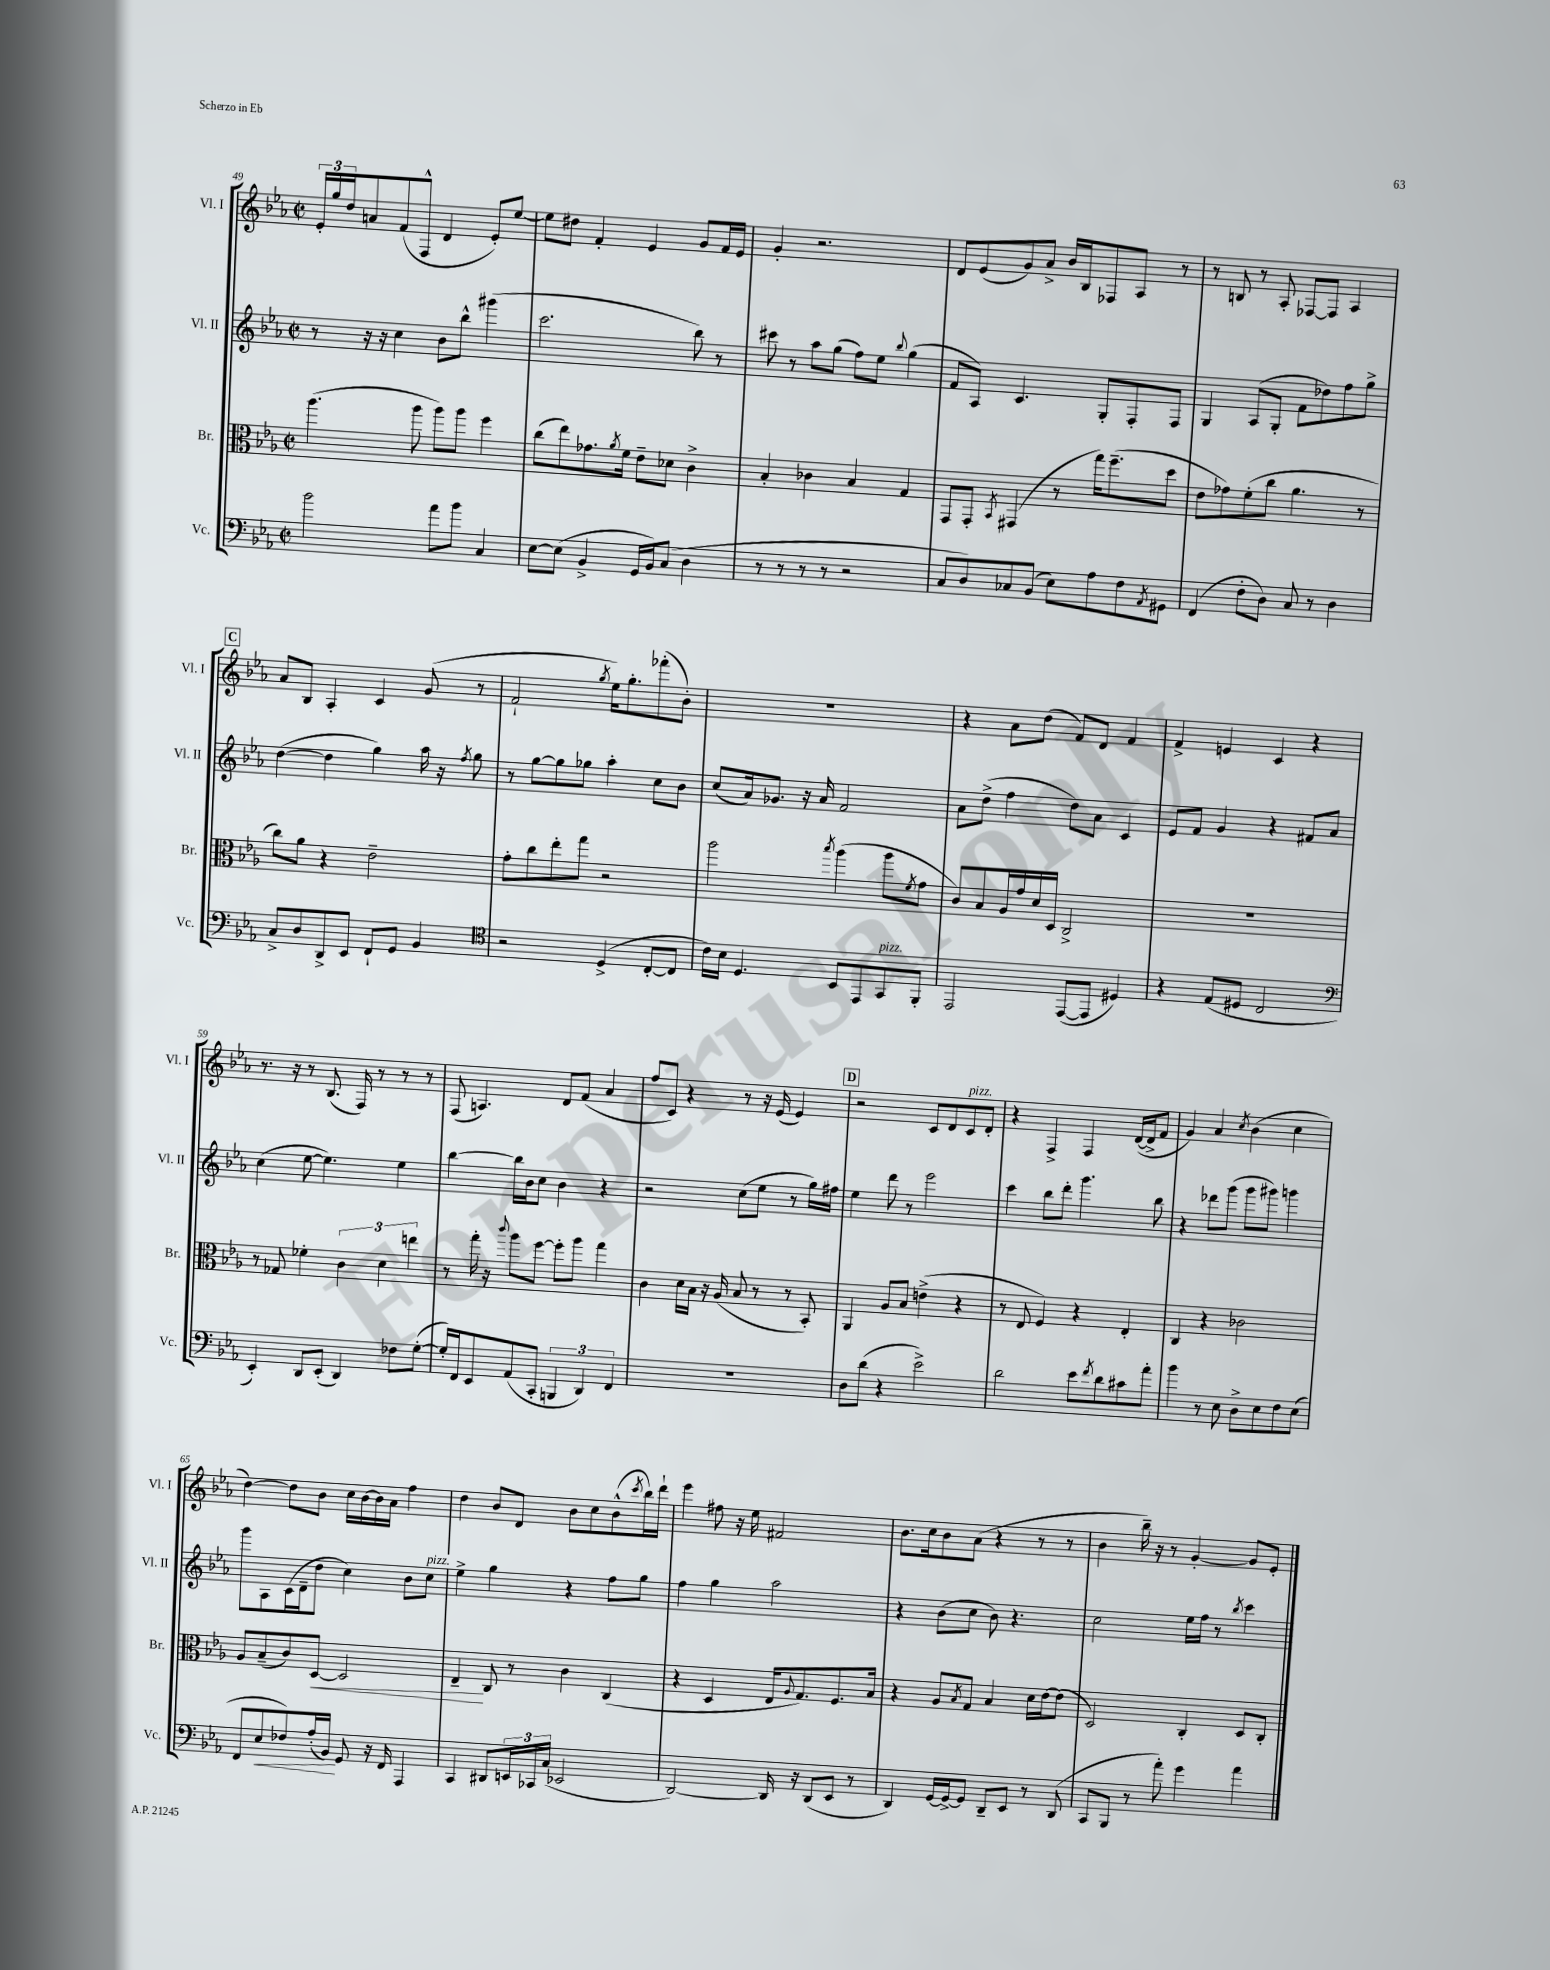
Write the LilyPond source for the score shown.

<<
\new StaffGroup <<
\new Staff = "s0" \with { instrumentName = "Vl. I" shortInstrumentName = "Vl. I" } {
    \clef treble \key ees \major \defaultTimeSignature \time 2/2
    \tuplet 3/2 { ees'16-. g''16 d''16 } a'8 f'8( f8-^ d'4 ees'8-.) ees''8~ |
    ees''8 dis''8 f'4-. ees'4 g'8 f'16 ees'16 |
    g'4-. r2. |
    d'8 ees'8( g'8) aes'8-> bes'16 bes16 fes8 aes8 r8 |
    r8 b8 r8 aes8-. fes8~ fes8 aes4 |
    \mark \markup { \box "C" } aes'8 bes8 aes4-. c'4 g'8( r8 |
    f'2-! \acciaccatura { g''8 } ees''16) g''8.-. fes'''8-.( bes'8-.) |
    R1 |
    r4 aes'8 d''8( f'8) d'8 f'4 |
    f'4-> e'4 c'4 r4 |
    r8. r16 r8 bes8.( f16) r8 r8 r8 |
    f8( a4.) d'8 f'8( aes'4 |
    f''8 c'8) r4 r8 r16 ees'16( ees'4) |
    \mark \markup { \box "D" } r2 c'8 d'8 c'8^\markup { \italic "pizz." } d'8-. |
    r4 f4-> f4 d'16~( d'16-> f'8 |
    g'4) aes'4 \acciaccatura { c''8 } bes'4( c''4 |
    d''4~) d''8 bes'8 c''16 bes'16~ bes'16 aes'16 f''4 |
    d''4 bes'8 d'8 bes'8 c''8 bes'8-^( \acciaccatura { c'''8 } bes''16) d'''16-! |
    ees'''4 fis''8 r16 ees''16 fis'2 |
    bes'8. c''16 bes'8 aes'8( r4 r8 r8 |
    bes'4 bes''16--) r16 r8 g'4~-. g'8 ees'8-. \bar "|." |
}
\new Staff = "s1" \with { instrumentName = "Vl. II" shortInstrumentName = "Vl. II" } {
    \clef treble \key ees \major \defaultTimeSignature \time 2/2
    r8 r16 r16 c''4 bes'8 bes''8-^ gis'''4( |
    c'''2. bes''8) r8 |
    cis'''8 r8 aes''8 g''8( f''8) ees''8 \appoggiatura { bes''8 } g''4( |
    f'8 aes8) c'4. g8-. f8-. f8 |
    g4 aes8( g8-. f'8 des''8) f''8 g''8-> |
    \mark \markup { \box "C" } d''4~( d''4 g''4) aes''16 r16 \acciaccatura { f''8 } g''8 |
    r8 g''8~ g''8 ges''8 aes''4-. c''8 bes'8 |
    c''8( aes'16) ges'8. r16 aes'16 f'2 |
    aes'8 d''8->( f''4 d''8) aes'8 c'4 |
    ees'8 f'8 g'4 r4 fis'8 aes'8 |
    c''4( ees''8~ ees''4.) ees''4 |
    bes''4~ bes''16 bes'16 c''8 bes'4 r4 |
    r2 c''8( ees''8 r8 g''16) fis''16 |
    \mark \markup { \box "D" } ees''4 d'''8 r8 ees'''2 |
    c'''4 bes''8 d'''8-. g'''4. bes''8 |
    r4 des'''8 g'''8( g'''8 gis'''8) g'''4 |
    g'''8 aes8 c'16( d'16-- d''8 c''4) bes'8 c''8^\markup { \italic "pizz." } |
    ees''4-> g''4 r4 f''8 g''8 |
    f''4 g''4 aes''2 |
    r4 bes'8( c''8 bes'8) r4. |
    c''2 ees''16 f''16 r8 \acciaccatura { bes''8 } c'''4 \bar "|." |
}
\new Staff = "s2" \with { instrumentName = "Br." shortInstrumentName = "Br." } {
    \clef alto \key ees \major \defaultTimeSignature \time 2/2
    aes''4.( aes''8 aes''8) aes''8 f''4 |
    c''8( ees''8) ges'8. \acciaccatura { aes'8 } f'16 ees'8-- des'8 c'4-> |
    bes4-. ces'4 bes4 g4 |
    g,8 g,8-. \acciaccatura { bes,8 } gis,4( r8 g''16) f''8.--( d''8 |
    ees'8 ges'8) f'8-.( c''8 aes'4. r8 |
    \mark \markup { \box "C" } c''8) aes'8 r4 ees'2-- |
    g'8-. c''8 ees''8-. g''8 r2 |
    aes''2 \acciaccatura { bes''8 } aes''4( aes''8 \acciaccatura { f'8 } g'8 |
    c'8) bes8 aes16 g'16 d'16 d16 c2-> |
    R1 |
    r8 ges8 fes'4-. \tuplet 3/2 { c'4 d'4 e''4 } |
    r8 g''16-. r16 \appoggiatura { c'''8 } aes''8 f''8~ f''8-. aes''8 g''4 |
    c'4 d'16 bes16 r16 aes16( bes8 r8 r8 bes,8-.) |
    \mark \markup { \box "D" } aes,4 aes8 bes8 e'4->( r4 |
    r8 ees8 f4) r4 ees4-. |
    c4 r4 ces'2 |
    aes8 bes8--( c'8) d8~\< d2 |
    ees4--\! c8 r8 c'4 c4( |
    r4 d4 ees16 \appoggiatura { aes8 } g8.) f8. bes16 |
    r4 aes8 \acciaccatura { bes8 } g8 bes4 d'16 ees'16~ ees'8( |
    d2) c4-. d8 c8-. \bar "|." |
}
\new Staff = "s3" \with { instrumentName = "Vc." shortInstrumentName = "Vc." } {
    \clef bass \key ees \major \defaultTimeSignature \time 2/2
    bes'2 aes'8 bes'8 c4 |
    ees8~ ees8( bes,4-> g,16 bes,16) c8( d4 |
    r8 r8 r8 r8 r2 |
    c8 d8) ces8 bes,8( ees8) aes8 f8 \acciaccatura { aes,8 } gis,8 |
    f,4( f8-. d8) c8 r8 d4 |
    \mark \markup { \box "C" } c8-> d8 d,8-> ees,8 f,8-! g,8 bes,4 |
    \clef tenor r2 d4->( c8~-. c8 |
    c'16) bes16 d4. bes,8 ees,8 g,8^\markup { \italic "pizz." } f,8-. |
    ees,2 ees,8~( ees,8 dis4) |
    r4 ees8( dis8 c2 |
    \clef bass ees,4-.) d,8 ees,8-.( d,4) fes8 g8~-.( |
    g16-.) f,16 ees,8 aes,8( c,8-. \tuplet 3/2 { b,,4 d,4) f,4 } |
    R1 |
    \mark \markup { \box "D" } d8 d'8( r4 ees'2->) |
    d'2 ees'8 \acciaccatura { f'8 } d'8 cis'8 aes'8-. |
    bes'4 r8 ees8 d8-> ees8 f8 ees8( |
    f,8 ees8\< fes8) aes16-.( bes,16\!) g,8 r16 f,16 aes,,4 |
    c,4 dis,8 \tuplet 3/2 { e,16 ces,16 c16( } ees,2 |
    d,2~) d,16 r16 d,8( ees,8 r8 |
    d,4) g,16~ g,16~-> g,8 d,8-- ees,8 r8 d,8( |
    c,8 bes,,8 r8 aes'8-.) g'4 aes'4 \bar "|." |
}
>>
>>
\layout { \context { \Score currentBarNumber = #49 } }
